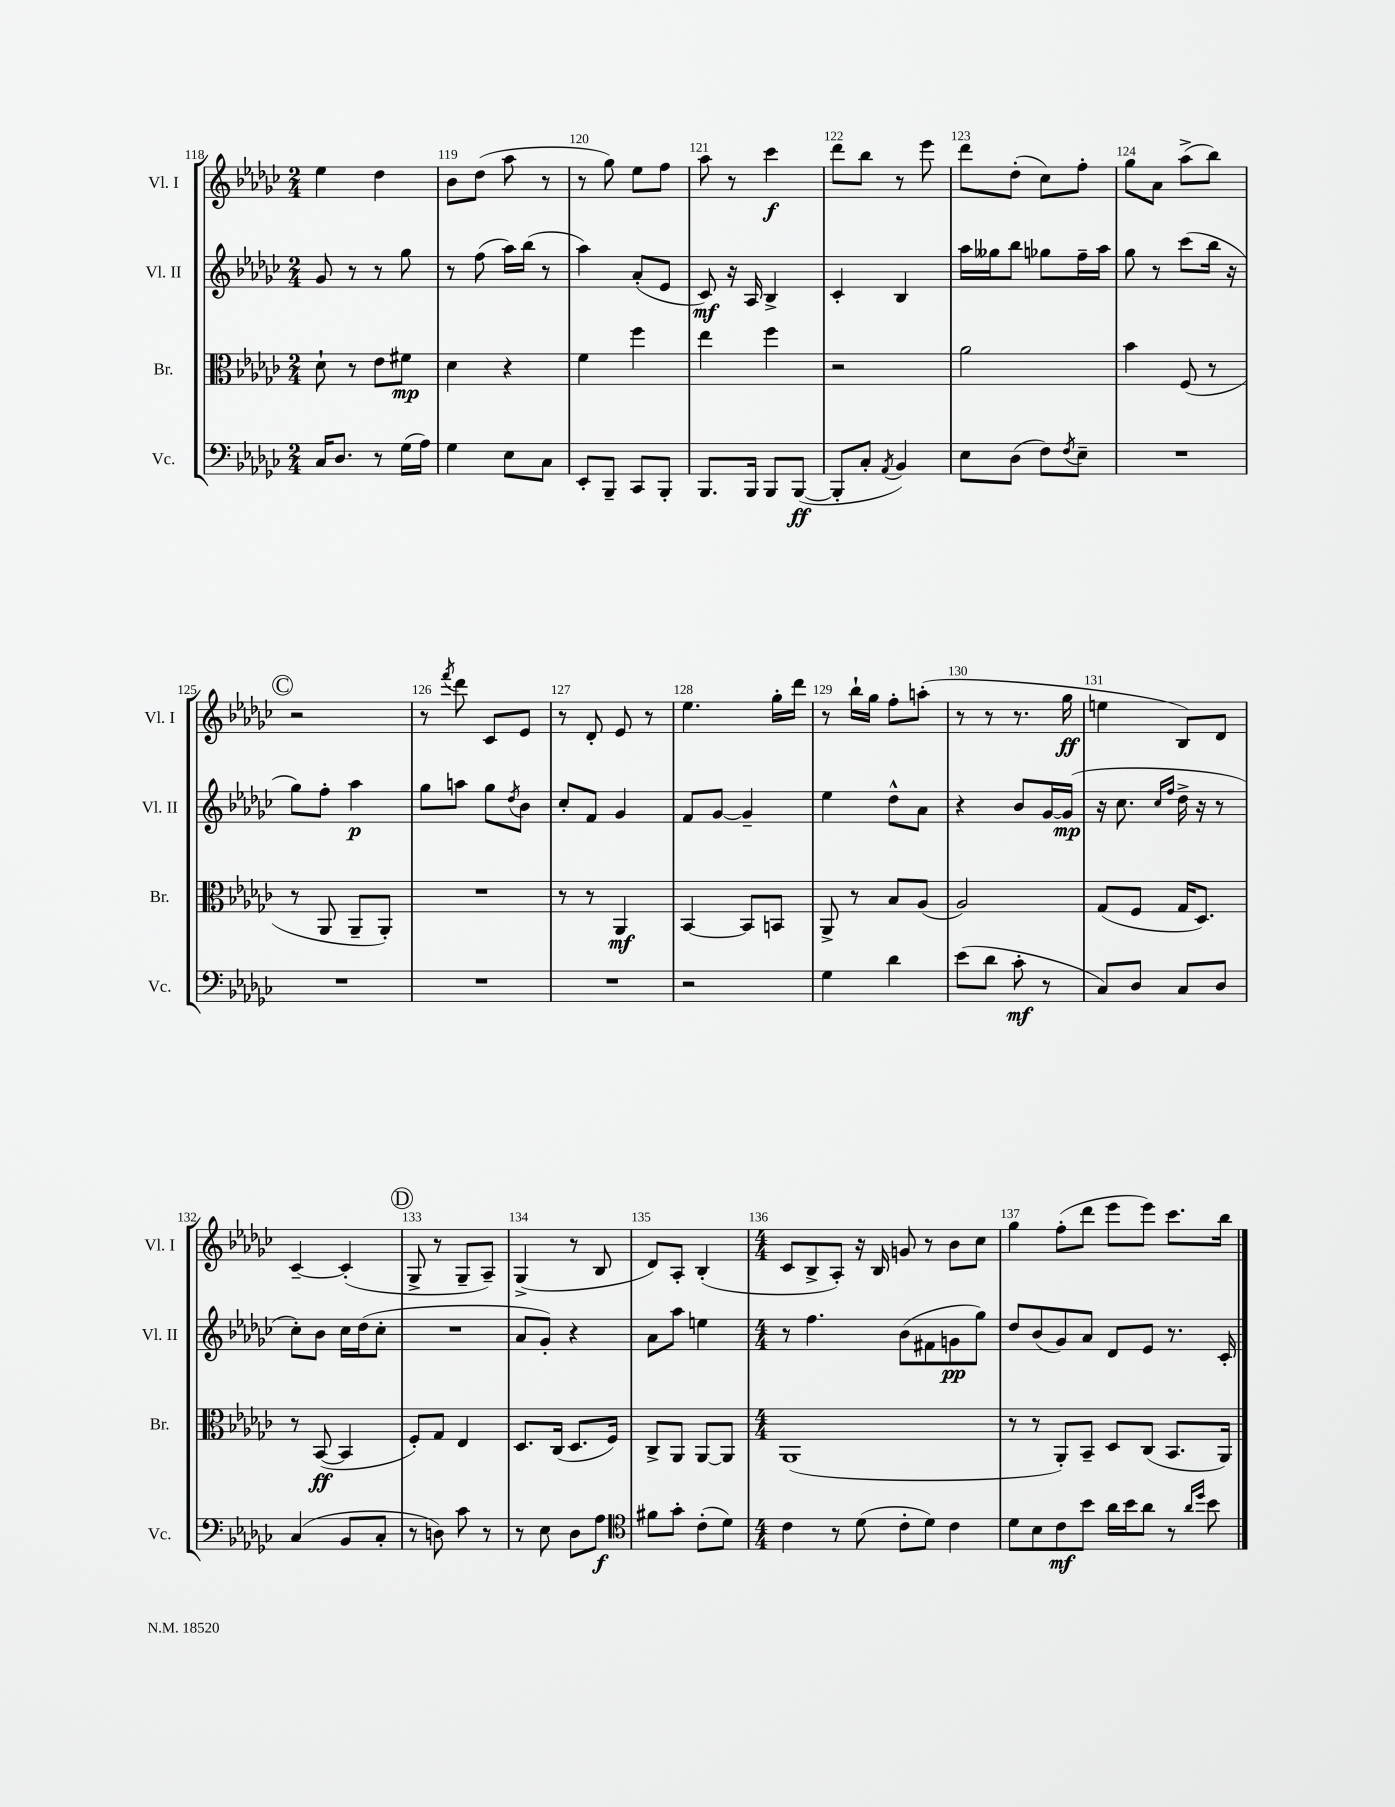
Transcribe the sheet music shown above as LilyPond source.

<<
\new StaffGroup <<
\new Staff = "s0" \with { instrumentName = "Vl. I" shortInstrumentName = "Vl. I" } {
    \clef treble \key ges \major \numericTimeSignature \time 2/4
    ees''4 des''4 |
    bes'8 des''8( aes''8 r8 |
    r8 ges''8) ees''8 f''8 |
    aes''8 r8 ces'''4\f |
    des'''8 bes''8 r8 ees'''8 |
    des'''8 des''8-.( ces''8) f''8-. |
    ges''8 aes'8 aes''8->( bes''8) |
    \mark \markup { \circle "C" } r2 |
    r8 \acciaccatura { f'''8 } des'''8 ces'8 ees'8 |
    r8 des'8-. ees'8 r8 |
    ees''4. ges''16-. des'''16 |
    r8 bes''16-! ges''16 f''8-. a''8-.( |
    r8 r8 r8. ges''16\ff |
    e''4 bes8) des'8 |
    ces'4~-- ces'4-.( |
    \mark \markup { \circle "D" } ges8-> r8 ges8-- aes8--) |
    ges4->( r8 bes8 |
    des'8) aes8-. bes4-.( |
    \numericTimeSignature \time 4/4 ces'8 bes8-> aes8-.) r16 bes16 g'8 r8 bes'8 ces''8 |
    ges''4 f''8-.( des'''8 ees'''8 ees'''8) ces'''8. bes''16 \bar "|." |
}
\new Staff = "s1" \with { instrumentName = "Vl. II" shortInstrumentName = "Vl. II" } {
    \clef treble \key ges \major \numericTimeSignature \time 2/4
    ges'8 r8 r8 ges''8 |
    r8 f''8( aes''16) bes''16( r8 |
    aes''4) aes'8-.( ees'8 |
    ces'8\mf) r16 aes16 bes4-> |
    ces'4-. bes4 |
    aes''16 geses''16 bes''8 ges''8 f''16-- aes''16 |
    ges''8 r8 ces'''8( bes''16 r16 |
    \mark \markup { \circle "C" } ges''8) f''8-. aes''4\p |
    ges''8 a''8 ges''8 \acciaccatura { des''8 } bes'8 |
    ces''8-. f'8 ges'4 |
    f'8 ges'8~ ges'4-- |
    ees''4 des''8-^ aes'8 |
    r4 bes'8 ges'16~ ges'16\mp( |
    r16 ces''8. \grace { ces''16 f''16 } des''16-> r16 r8 |
    ces''8-.) bes'8 ces''16 des''16( ces''8-. |
    \mark \markup { \circle "D" } R2 |
    aes'8 ges'8-.) r4 |
    aes'8 aes''8 e''4 |
    \numericTimeSignature \time 4/4 r8 f''4. bes'8( fis'8 g'8\pp ges''8) |
    des''8 bes'8( ges'8) aes'8 des'8 ees'8 r8. ces'16-. \bar "|." |
}
\new Staff = "s2" \with { instrumentName = "Br." shortInstrumentName = "Br." } {
    \clef alto \key ges \major \numericTimeSignature \time 2/4
    des'8-! r8 ees'8 fis'8\mp |
    des'4 r4 |
    f'4 f''4 |
    ees''4 f''4 |
    r2 |
    aes'2 |
    bes'4 f8( r8 |
    \mark \markup { \circle "C" } r8 aes,8 aes,8-- aes,8-.) |
    R2 |
    r8 r8 aes,4\mf |
    bes,4~ bes,8 b,8 |
    aes,8-> r8 bes8 aes8( |
    aes2) |
    ges8( f8 ges16 des8.) |
    r8 bes,8~\ff( bes,4 |
    \mark \markup { \circle "D" } f8-.) ges8 ees4 |
    des8. ces16( des8. f16) |
    ces8-> aes,8 aes,8~ aes,8 |
    \numericTimeSignature \time 4/4 aes,1( |
    r8 r8 aes,8-.) bes,8-- des8 ces8( bes,8. aes,16) \bar "|." |
}
\new Staff = "s3" \with { instrumentName = "Vc." shortInstrumentName = "Vc." } {
    \clef bass \key ges \major \numericTimeSignature \time 2/4
    ces16 des8. r8 ges16( aes16) |
    ges4 ees8 ces8 |
    ees,8-. bes,,8-- ces,8 bes,,8-. |
    bes,,8. bes,,16 bes,,8 bes,,8~\ff( |
    bes,,8-. ces8-. \acciaccatura { aes,8 } bes,4) |
    ees8 des8( f8) \acciaccatura { f8 } ees8-- |
    R2 |
    \mark \markup { \circle "C" } R2 |
    R2 |
    R2 |
    r2 |
    ges4 des'4 |
    ees'8( des'8 ces'8-.\mf r8 |
    ces8) des8 ces8 des8 |
    ces4( bes,8 ces8-. |
    \mark \markup { \circle "D" } r8 d8) ces'8 r8 |
    r8 ees8 des8 aes8\f |
    \clef tenor fis'8 ges'8-. ces'8-.( des'8) |
    \numericTimeSignature \time 4/4 ces'4 r8 des'8( ces'8-. des'8) ces'4 |
    des'8 bes8 ces'8\mf bes'8 aes'16 bes'16 aes'8 r8 \grace { aes'16 des''16 } bes'8 \bar "|." |
}
>>
>>
\layout { \context { \Score currentBarNumber = #118 \override BarNumber.break-visibility = ##(#f #t #t) barNumberVisibility = #all-bar-numbers-visible } }
